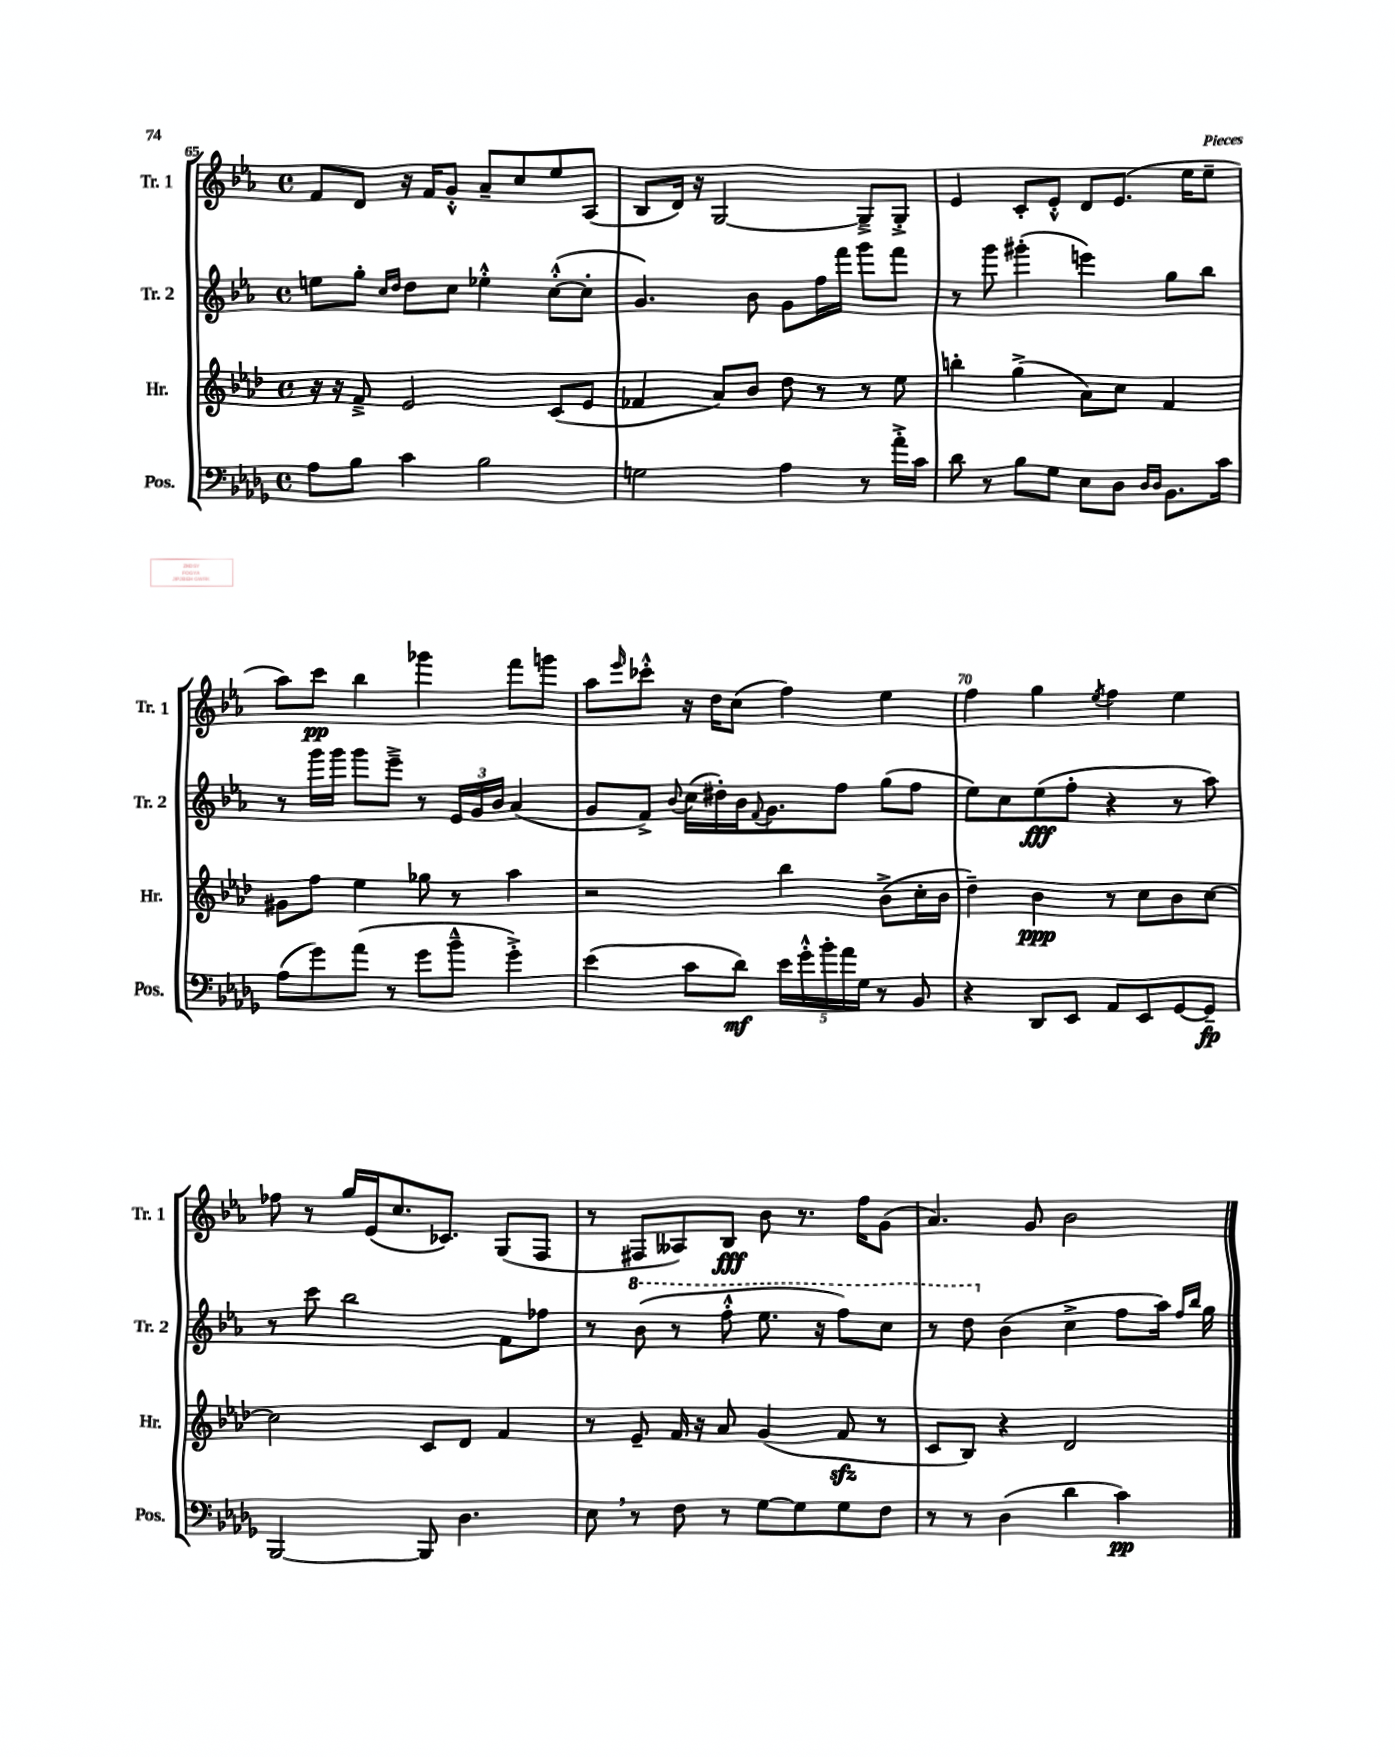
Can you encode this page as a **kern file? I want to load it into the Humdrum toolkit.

**kern	**dynam	**kern	**dynam	**kern	**dynam	**kern	**dynam
*part4	*part4	*part3	*part3	*part2	*part2	*part1	*part1
*staff4	*staff4	*staff3	*staff3	*staff2	*staff2	*staff1	*staff1
*I"Pos.	*	*I"Hr.	*	*I"Tr. 2	*	*I"Tr. 1	*
*I'Pos.	*	*I'Hr.	*	*I'Tr. 2	*	*I'Tr. 1	*
*clefF4	*	*clefG2	*	*clefG2	*	*clefG2	*
*k[b-e-a-d-g-]	*	*k[b-e-a-d-]	*	*k[b-e-a-]	*	*k[b-e-a-]	*
*M4/4	*	*M4/4	*	*M4/4	*	*M4/4	*
*met(c)	*	*met(c)	*	*met(c)	*	*met(c)	*
=65	=65	=65	=65	=65	=65	=65	=65
8A-\L	.	16r	.	8een\L	.	8f/L	.
.	.	16r	.	.	.	.	.
8B-\J	.	8f~^/	.	8gg'\J	.	8d/J	.
.	.	.	.	16qqcc/LL	.	.	.
.	.	.	.	16qqdd/JJ	.	.	.
4c\	.	2e-/	.	8dd\L	.	16r	.
.	.	.	.	.	.	16f/KL	.
.	.	.	.	8cc\J	.	8g'^^/J	.
2B-\	.	.	.	4ee-X'^^\	.	8a-~/L	.
.	.	.	.	.	.	8cc/	.
.	.	(8c/L	.	([8cc'^^\L	.	8ee-/	.
.	.	8e-/J	.	8cc'\J]	.	(8A-/J	.
=66	=66	=66	=66	=66	=66	=66	=66
2Gn\	.	4f-X/	.	4.g/)	.	8B-/L	.
.	.	.	.	.	.	16d/Jk)	.
.	.	.	.	.	.	16r	.
.	.	8a-/L)	.	.	.	[2G/	.
.	.	8b-/J	.	8b-\	.	.	.
4A-\	.	8dd-\	.	8g\L	.	.	.
.	.	8r	.	16ff\L	.	.	.
.	.	.	.	16fff\JJ	.	.	.
8r	.	8r	.	8ggg\L	.	8G~^/L]	.
16a-'^\LL	.	8ee-\	.	8fff\J	.	8G'^/J	.
16c\JJ	.	.	.	.	.	.	.
=67	=67	=67	=67	=67	=67	=67	=67
8d-\	.	4bbn'\	.	8r	.	4e-/	.
8r	.	.	.	8ggg\	.	.	.
8B-\L	.	(4gg^\	.	(4ggg#X'\	.	8c'/L	.
8G-\J	.	.	.	.	.	8e-'^^/J	.
8E-\L	.	8a-\L)	.	4eeen\)	.	8d/L	.
8D-\J	.	8cc\J	.	.	.	(8.e-/J	.
16qqD-/LL	.	.	.	.	.	.	.
16qqD-/JJ	.	.	.	.	.	.	.
8.BB-\L	.	4f/	.	8gg\L	.	.	.
.	.	.	.	.	.	16ee-\KL	.
.	.	.	.	8bb-\J	.	8ee-~\J	.
16c\Jk	.	.	.	.	.	.	.
!!LO:LB:g=z
=68	=68	=68	=68	=68	=68	=68	=68
(8A-\L	.	8g#X\L	.	8r	.	8aa-\L)	.
8g-\)	.	8ff\J	.	16ggg\LL	.	8ccc\J	pp
.	.	.	.	16ggg\JJ	.	.	.
(8a-\J	.	4ee-\	.	8ggg\L	.	4bb-\	.
8r	.	.	.	8eee-~^\J	.	.	.
8g-\L	.	8gg-X\	.	8r	.	4ggg-X\	.
8b-~^^\J	.	8r	.	24e-/LL	.	.	.
.	.	.	.	24g/	.	.	.
.	.	.	.	24b-/JJ	.	.	.
4g-'^\)	.	4aa-\	.	(4a-/	.	8fff\L	.
.	.	.	.	.	.	8gggn\J	.
=69	=69	=69	=69	=69	=69	=69	=69
(4e-\	.	2r	.	8g/L	.	8aa-\L	.
.	.	.	.	.	.	16qqeee-/	.
.	.	.	.	8f^/J)	.	8ccc-X'^^\J	.
.	.	.	.	8qqb-/	.	.	.
8c\L	.	.	.	(16cc\LL	.	16r	.
.	.	.	.	16dd#X'\)	.	16dd\KL	.
8d-\J)	mf	.	.	16b-\J	.	(8cc\J	.
.	.	.	.	8qqf/	.	.	.
.	.	.	.	8.g\	.	.	.
20e-\LL	.	4bb-\	.	.	.	4ff\)	.
20g-'^^\	.	.	.	.	.	.	.
20b-'\	.	.	.	.	.	.	.
.	.	.	.	8ff\J	.	.	.
20a-\	.	.	.	.	.	.	.
20G-\JJ	.	.	.	.	.	.	.
8r	.	(8b-^\L	.	(8gg\L	.	4ee-\	.
8BB-/	.	16cc'\L	.	8ff\J	.	.	.
.	.	16b-\JJ	.	.	.	.	.
=70	=70	=70	=70	=70	=70	=70	=70
4r	.	4dd-~\)	.	8ee-\L)	.	4ff\	.
.	.	.	.	8cc\	.	.	.
8DD-/L	.	4b-\	ppp	(8ee-\	fff	4gg\	.
8EE-/J	.	.	.	8ff'\J	.	.	.
.	.	.	.	.	.	8qee-/	.
8AA-/L	.	8r	.	4r	.	4ff\	.
8EE-/	.	8cc\L	.	.	.	.	.
[8GG-/	.	8b-\	.	8r	.	4ee-\	.
8GG-~/J]	fp	[8cc\J	.	8aa-\)	.	.	.
!!LO:LB:g=z
=71	=71	=71	=71	=71	=71	=71	=71
[2BBB-/	.	2cc\]	.	8r	.	8ff-X\	.
.	.	.	.	8ccc\	.	8r	.
.	.	.	.	2bb-\	.	16gg/LL	.
.	.	.	.	.	.	(16e-/J	.
.	.	.	.	.	.	8.cc/	.
8BBB-/]	.	8c/L	.	.	.	.	.
.	.	.	.	.	.	8.c-X/J)	.
4.D-\	.	8d-/J	.	.	.	.	.
.	.	4f/	.	8f\L	.	(8G/L	.
.	.	.	.	8ff-X\J	.	8F/J	.
=72	=72	=72	=72	=72	=72	=72	=72
8E-,\	.	8r	.	8r	.	8r	.
*	*	*	*	*8va	*	*	*
8r	.	8e-~/	.	(8bb-\	.	8F#X/L	.
8F\	.	16f/	.	8r	.	8A--X/)	.
.	.	16r	.	.	.	.	.
8r	.	8a-/	.	8fff'^^\	.	8B-/J	fff
[8G-\L	.	(4g/	.	8.eee-\	.	8b-\	.
8G-\]	.	.	.	.	.	8.r	.
.	.	.	.	16r	.	.	.
8G-\	.	8fzz/	.	8fff\L)	.	.	.
.	.	.	.	.	.	16ff\KL	.
8F\J	.	8r	.	8ccc\J	.	(8g\J	.
=73	=73	=73	=73	=73	=73	=73	=73
8r	.	8c/L	.	8r	.	4.a-/)	.
8r	.	8B-/J)	.	8ddd\	.	.	.
*	*	*	*	*X8va	*	*	*
(4D-\	.	4r	.	(4b-\	.	.	.
.	.	.	.	.	.	8g/	.
4d-\	.	2d-/	.	4cc^\	.	2b-\	.
4c\)	pp	.	.	8ff\L	.	.	.
.	.	.	.	16aa-\Jk)	.	.	.
.	.	.	.	16qqff/LL	.	.	.
.	.	.	.	16qqbb-/JJ	.	.	.
.	.	.	.	16gg\	.	.	.
==	==	==	==	==	==	==	==
*-	*-	*-	*-	*-	*-	*-	*-
